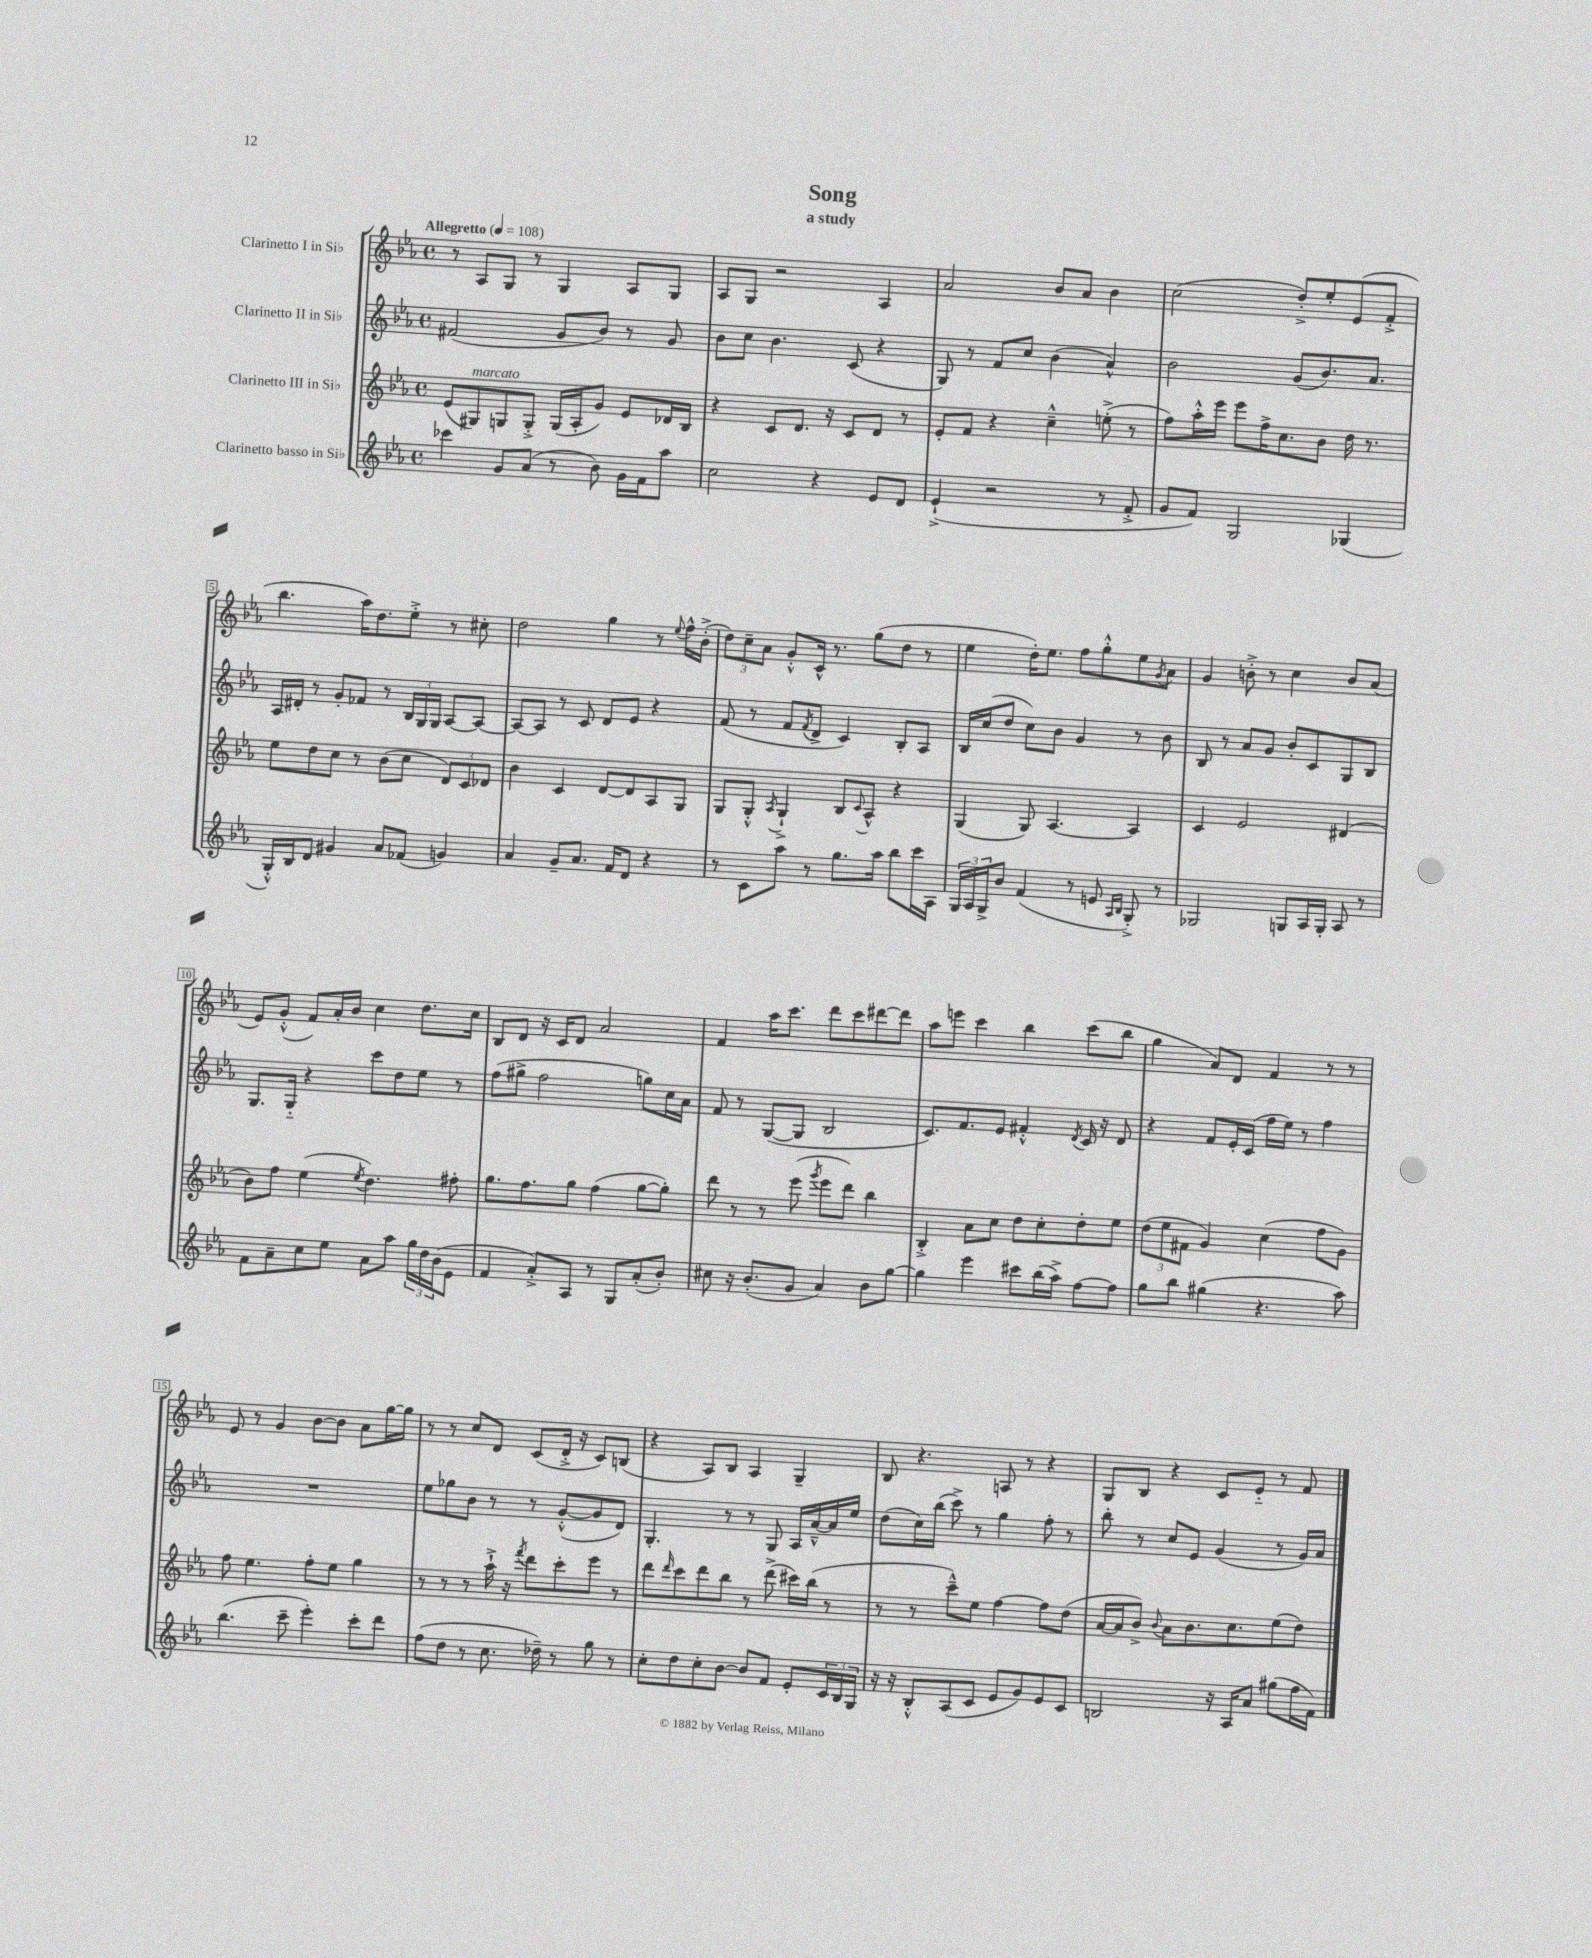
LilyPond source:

\header { title = "Song" subtitle = "a study" }
<<
\new StaffGroup <<
\new Staff = "s0" \with { instrumentName = "Clarinetto I in Sib" } {
    \clef treble \key ees \major \defaultTimeSignature \time 4/4 \tempo "Allegretto" 4 = 108
    r8 aes8 g8 r8 g4 aes8 g8 |
    aes8 g8 r2 aes4 |
    aes'2 bes'8 aes'8 bes'4 |
    c''2( d''8-.->) ees''8-. ees'8( f'8-.-> |
    bes''4. aes''16) d''8. ees''8-.-> r8 cis''8-. |
    d''2 g''4 r8 \appoggiatura { ees''8 } f''16-^ bes'16-.->( |
    \tuplet 3/2 { d''8) c''8-- aes'8 } g'8-.-^ c'16-^ r8. g''8( d''8 r8 |
    ees''4 d''16-.) ees''8. f''8 g''8-.-^ ees''8 \acciaccatura { g'8 } aes'8 |
    g'4 b'8-.-> r8 c''4 b'8 aes'8( |
    ees'8) g'8-.-^( f'8) aes'16-. bes'16 c''4 d''8. c''16 |
    bes8 d'8 r16 c'16 d'8 aes'2 |
    f'4 aes''16 c'''8. d'''8 c'''8 dis'''8~ dis'''8 |
    aes''8 e'''8 c'''4 bes''4 c'''8( bes''8 |
    g''4 aes'8) d'8 f'4 r8 r8 |
    ees'8 r8 g'4 bes'8~ bes'8 aes'8 g''16~ g''16 |
    r8 r8 c''8 d'8 c'8( d'16-.-> r16 c'8) b8( |
    r4 aes8) bes8 aes4 g4-- |
    bes8 r4. a8 r8 r4 |
    g8 bes8 r4 c'8 ees'8-_ r8 f'8 \bar "|." |
}
\new Staff = "s1" \with { instrumentName = "Clarinetto II in Sib" } {
    \clef treble \key ees \major \defaultTimeSignature \time 4/4
    fis'2( g'8 bes'8) r8 g'8 |
    bes'8 c''8 bes'4. c'8( r4 |
    g8) r8 f'8 c''8 bes'4( aes'4-^) |
    bes'2 g'8( bes'8.) aes'8. |
    aes16 dis'16-. r8 g'8-. fes'8 r8 \tuplet 3/2 { bes16 g16 g16 } aes8~ aes8~ |
    aes8~ aes8 r8 c'8 d'8 ees'8 r4 |
    f'8( r8 f'8 \acciaccatura { f'8 } d'8-> c'4) bes8-. aes8 |
    bes16 c''16( d''8 c''8) bes'8 g'4 r8 bes'8 |
    bes8 r8 aes'8 g'8 bes'8-. c'8 g8 bes8 |
    g8. g16-_ r4 c'''8 d''8 ees''8 r8 |
    f''8( gis''8-> f''2 g''8) c''16 aes'16 |
    f'8 r8 g8~( g8 bes2 |
    c'8.) f'8. ees'8 fis'4-.-^ \acciaccatura { d'8 } c'16 r16 d'8 |
    r4 f'8 ees'16-. c'16( f''16 ees''16) r8 f''4 |
    R1 |
    ees''8 ges''8 bes'8 r8 r8 g'8~-.-^( g'8 d'8) |
    g4.-. r8 r8 g8 aes16 aes'16~---^ aes'16 ees''16 |
    d''8( c''16) bes''16( c'''8->) r8 g''4 f''8-. r8 |
    bes''8-. r8 c''8 ees'8 g'4( r8 g'16) aes'16 \bar "|." |
}
\new Staff = "s2" \with { instrumentName = "Clarinetto III in Sib" } {
    \clef treble \key ees \major \defaultTimeSignature \time 4/4
    ees'8( gis8^\markup { \italic "marcato" }) g8 g8-.-> g16( aes16-. g'8) ees'8 des'16 bes16 |
    r4 c'8 d'8. r16 c'8 d'8 r8 |
    ees'8-. f'8 r4 c''4---^ e''8-.->( r8 |
    f''8) aes''16-.-^ ees'''16 ees'''8 f''16-> c''8. bes'8 d''16 r8. |
    ees''8 d''8 c''8 r8 bes'8( c''8 \tuplet 3/2 { d'8) c'8 des'8 } |
    bes'4 c'4 d'8~ d'8 aes8 g8 |
    g8 g8-.-^ \acciaccatura { aes8 } g4-!-> bes8 \appoggiatura { c'8 } aes8-^ r4 |
    g4( g8) aes4.~ aes4 |
    c'4 ees'2 dis'4( |
    bes'8) f''8 ees''4( \acciaccatura { ees''8 } d''4.) fis''8-. |
    g''8. f''8. g''8 f''4( g''8~ g''8-.) |
    d'''8 r8 r8 ees'''8( \acciaccatura { g'''8 } ees'''8 d'''8) bes''4 |
    bes4-.-> aes'8 c''8 d''8 c''8-. d''8-. ees''8 |
    \tuplet 3/2 { d''8( ees''8 fis'8 } g'4) c''4( f''8 g'8) |
    f''8 ees''4. f''8-. ees''8 g''4 |
    r8 r8 r8 aes''16-!-> r16 \acciaccatura { f'''8 } d'''8 c'''8-. ees'''8 r8 |
    d'''8 \grace { d'''16 } c'''8 d'''8 bes''8 r8 d'''8->( cis'''16) bes''16( r8 |
    r8 r8 c'''8---^) ees''8 f''4~ f''8 d''8( |
    aes'16~ aes'16 bes'8->) \appoggiatura { bes'8 } aes'8 bes'8. c''8. ees''8( d''8) \bar "|." |
}
\new Staff = "s3" \with { instrumentName = "Clarinetto basso in Sib" } {
    \clef treble \key ees \major \defaultTimeSignature \time 4/4
    ces'''4 g'8 aes'8( r8 bes'8) g'16 f'16 aes''8 |
    c''2 r4 ees'8 d'8 |
    ees'4-!->( r2 r8 f'8-.-> |
    g'8 f'8) g2 ges4( |
    g16-.-^) bes16 d'8 gis'4 aes'8 fes'8( g'4) |
    aes'4 g'8-- aes'8. f'16 d'8 r4 |
    r8 c'8 aes''8 r8 g''8. aes''16 bes''8 c'''16 aes16 |
    \tuplet 3/2 { g16 aes16 g16-> } bes'8 f'4( r8 e'8 \grace { aes16 bes16 } g8-.->) r8 |
    ges2 g8 aes16 g16-. aes8 r8 |
    f'8 aes'8-- c''8 ees''8 aes'8 aes''8 \tuplet 3/2 { g''16 d''16 bes'16( } ees'8 |
    f'4 aes'8-.->) aes8 r8 g8 aes'8-.( bes'8-.) |
    cis''8 r16 bes'8.-.( g'8 aes'4) bes'8 g''8~ |
    g''4 ees'''4 cis'''8 bes''16( aes''16->) f''8~ f''8 |
    g''8 bes''8 gis''4( r4. aes''8) |
    bes''4.( c'''8-- ees'''4-.) c'''8-. d'''8 |
    f''8( d''8 r8 c''8. des''16--) r8 g''8 r8 |
    c''8-. d''8 c''8-. bes'8~ bes'8 f'8 ees'8-. \tuplet 3/2 { c'16 bes16 g16 } |
    r16 r16 bes8-.-^ aes8( c'8 ees'8 g'8) ees'8 c'8 |
    b2 r16 aes16 aes'8 gis''8( f''16 f'16) \bar "|." |
}
>>
>>
\layout { \context { \Score \override BarNumber.stencil = #(make-stencil-boxer 0.1 0.3 ly:text-interface::print) } }
